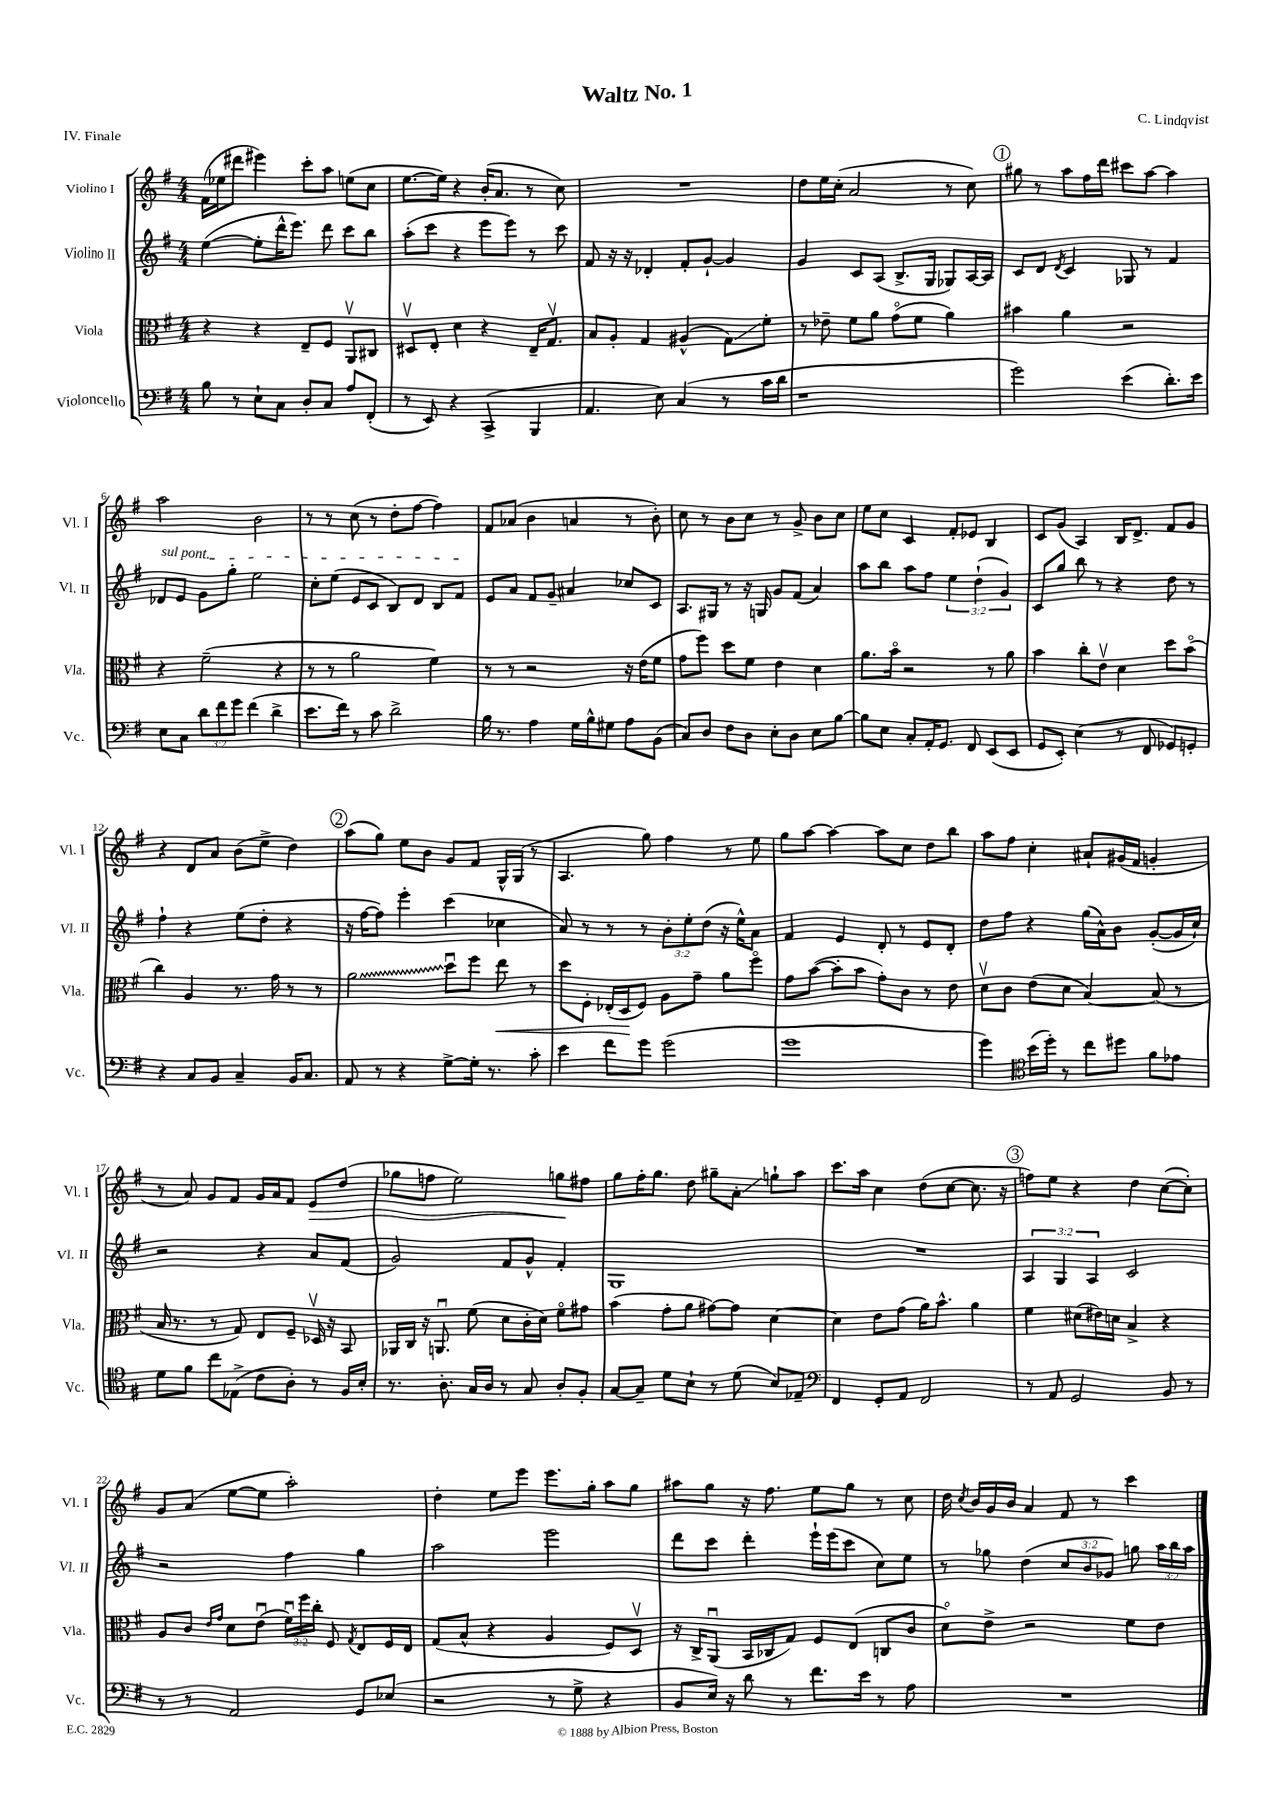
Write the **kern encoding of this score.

**kern	**kern	**kern	**kern
*staff4	*staff3	*staff2	*staff1
*clefF4	*clefC3	*clefG2	*clefG2
*k[f#]	*k[f#]	*k[f#]	*k[f#]
*M4/4	*M4/4	*M4/4	*M4/4
8B	4r	([4ee	(16f#
.	.	.	16ee-
8r	.	.	8ddd#
8E`	4r	8ee']	4eee#)
8C	.	16ddd^^	.
.	.	8.eee)	.
8D'	8E~	.	8ccc'
8C	8F#	8ddd	8aa
8A	8AAv	8ccc	(8ee
(8FF#'	8C#	8bb	8cc
=	=	=	=
8r	8D#v	(8aa'	[8.ee
8EE)	8E'	8ccc	.
.	.	.	16ee])
4r	4d	4r	4r
(4CC^	4r	8eee	(16b'
.	.	.	8.a
.	.	8eee)	.
4BBB	16E~	8r	8r
.	8.Gv	.	.
.	.	8ccc	8cc)
=	=	=	=
4.AA	8B	8f#	1r
.	8A'	16r	.
.	.	16r	.
.	4G	4d-'	.
8E)	.	.	.
(4C	(4A#^^	8f#'	.
.	.	[8g`	.
8r	8G)	4g]	.
16c	8f#'	.	.
16d	.	.	.
=	=	=	=
1r	8r	4g	8dd
.	8e-~	.	16ee
.	.	.	(16cc'
.	8f#	8c	2a
.	8a	(8A	.
.	(8go	8.B^	.
.	8f#	.	.
.	.	16G	.
.	4a)	8G-)	8r
.	.	[16A	8cc)
.	.	16A]	.
=	=	=	=
2g)	4b#	8c	8gg#
.	.	8d	8r
.	.	8qd	.
.	4a	4c	8aa
.	.	.	16ff#
.	.	.	16ddd
(4e	2r	8G-	8ccc#
.	.	8r	[8aa
8.d')	.	4f#	4aa]
16e	.	.	.
=	=	=	=
8E	4r	8d-	2aa
8C	.	8e	.
12d	(2f#~	8g	.
12f#	.	.	.
.	.	8gg'	.
12g	.	.	.
(4f#	.	2ee	2b
4d^	4r	.	.
=	=	=	=
8.e	8r	8cc'	8r
.	8r	(8ee	8r
16f#)	.	.	.
8r	2a	8e	(8cc
8c	.	8c	8r
2d^	.	8B)	8dd'
.	.	8d	[8ff#
.	4f#)	8B	4ff#])
.	.	8f#	.
=	=	=	=
16B	8r	8e	8f#
8.r	.	.	.
.	8r	8a	(8a-
4A	2r	8f#	4b
.	.	8g~	.
16G	.	4a#	4a
16B^^	.	.	.
8G#	.	.	.
8A	16r	8cc-	8r
.	(16e	.	.
(8BB	8f#	8c	8b')
=	=	=	=
8C)	8g	8.A	8cc
8D	8ff#)	.	8r
.	.	16G#	.
8F#	8dd	8r	8b
8D	8f#	16r	8cc
.	.	16G	.
8E'	4e	8g	8r
8D	.	(8f#	8g^
8E	4d	4a)	8b
[8B	.	.	8cc
=	=	=	=
8B]	8.a	8aa	8ee
8E	.	8bb	8cc
.	16bo	.	.
8C'	2r	8aa	4c
16AA'	.	8ff#	.
8.GG	.	.	.
.	.	6ee	8f#'
8FF#	.	.	8e-
.	.	(6dd`	.
(8EE	8r	.	4B
.	.	6g)	.
8EE	8a	.	.
=	=	=	=
8GG	4b	8c	8c
8EE')	.	8gg	(8g
(4E	8cc'	8bb	4A)
.	8ev	8r	.
8r	4d	4r	16B
.	.	.	8.d^
8FF#	.	.	.
8GG-)	8dd	8dd	8f#
8GG'	(8bo	8r	8g
=	=	=	=
4r	4cc)	4ff#`	4r
8C	4A	4r	8d
8BB	.	.	8a
4C~	8.r	(8ee	(8b
.	.	8dd'	8ee^
.	16g	.	.
16BB	8r	4r	4dd)
8.C	.	.	.
.	8r	.	.
=	=	=	=
8AA	2a	16r	(8aa
.	.	[16ff#	.
8r	.	8ff#])	8gg)
4r	.	4eee'	8ee
.	.	.	8b
[8G^	8ddu	(4ccc	8g
16G']	8ff#	.	8f#
8.r	.	.	.
.	8ee	4cc-	16G^^
.	.	.	(16G
8c'	8r	.	8r
=	=	=	=
4e	8dd	8a)	4.A
.	8F#'	8r	.
8f#	(16E-'	8r	.
.	16D	.	.
8g	8F#)	8r	8gg)
(2g	8A	12b'	4ff#
.	.	12ee'	.
.	8g~	.	.
.	.	(12dd	.
.	8a	16r	8r
.	.	16ee^^)	.
.	8ff#o	8a	8ee
=	=	=	=
1g	8g	4f#	8gg
.	([8b	.	[8aa
.	8b']	4e	4aa_
.	8b	.	.
.	8g')	8d'	8aa]
.	8c	8r	8cc
.	8r	8e	8dd
.	8e	8d'	8bb
=	=	=	=
4g)	8dv	8dd	8aa
.	8c	8ff#	8ff#
*clefC4	*	*	*
(16b	(8e	4r	4cc'
16dd')	.	.	.
8r	8d	.	.
8cc	[4B)	(16gg	8a#`
.	.	16a^^)	.
8dd#	.	8b	(16g#
.	.	.	16f#
8f#	(8B]	([8g'	4g'
8e-	8r	16g]	.
.	.	16cc`)	.
=	=	=	=
8d	16B	2r	8r
.	8.r	.	.
8f#	.	.	8a)
8cc	8r	.	8g
(8E-^	8G)	.	8f#
8c	8E	4r	16g
.	.	.	16a
8A')	8F#~	.	8f#
8r	16D-v	8a	8e
.	16r	.	.
16F#	8BB	(8f#	(8dd
16B'	.	.	.
=	=	=	=
8.r	16AA-	2g)	8gg-
.	16C	.	.
.	16r	.	8ff
8.A'	8.AAu	.	.
.	.	.	2ee)
16G	(8f#	.	.
16A	.	.	.
8r	8d	8f#	.
8G	16c'	8g^^	.
.	16d)	.	.
8A'	8f#o	4f#'	8gg
8F#'	8g#	.	8ff#
=	=	=	=
[8G	(4b	1G	8gg
8G~]	.	.	16ff#'
.	.	.	8.gg
8d	8g'	.	.
8B`	8a	.	8dd
8r	[8g#)	.	8gg#~
(8d	8g#]	.	8a'
8B)	[4d	.	8gg`
8E-~	.	.	8aa
=	=	=	=
*clefF4	*	*	*
4FF#	4d]	1r	8.ccc
.	.	.	16aa
8GG'	8e	.	4cc
8AA	(8g	.	.
2FF#	16a)	.	(8dd
.	8.b^^	.	.
.	.	.	[8cc
.	4a	.	8.cc]
.	.	.	16r
=	=	=	=
8r	4f#	6A	8ff)
8AA	.	.	8ee
.	.	6G	.
2GG	(8d#	.	4r
.	.	6A	.
.	16e#)	.	.
.	16d	.	.
.	4B^	2c	4dd
8BB	4r	.	([8cc
8r	.	.	8cc'])
=	=	=	=
8r	8A	2r	8g
8r	8c	.	(8a
.	16qqe	.	.
.	16qqg	.	.
2AA	8d	.	[8ee
.	(8eu	.	8ee]
.	24f#u)	4ff#	2aa')
.	24ff#	.	.
.	24cc'	.	.
.	8F#	.	.
.	8qG	.	.
8GG	8E	4gg	.
(8E-	16F#	.	.
.	16E	.	.
=	=	=	=
2r	(8G	2aa	4dd'
.	8B^^	.	.
.	4r	.	8ee
.	.	.	8eee
8r	4A	2eee	8.eee
8G^	.	.	.
.	.	.	16gg'
4r	8F#)	.	8aa
.	8Dv	.	8gg
=	=	=	=
8BB	16r	8ddd	8aa#
.	16C^	.	.
16E)	(8AAu	8ccc	8gg
16r	.	.	.
8d	16BB	4ddd'	16r
.	16C-	.	8.ff#
8r	8G)	.	.
8.f#	8F#	16eee`	8ee
.	.	(16eee	.
.	(8E	8ccc	8gg
16e	.	.	.
8r	8C	8cc)	8r
8A	8c	8ee	8cc
=	=	=	=
1r	8do)	8r	16dd
.	.	.	8qcc
.	.	.	16b
.	8e^	8gg-	16g
.	.	.	16b
.	2r	(4dd	4a
.	.	12cc	8f#
.	.	12b	.
.	.	.	8r
.	.	12g-)	.
.	8f#	8gg	4ccc
.	8e	24aa	.
.	.	24bb	.
.	.	24aa	.
==	==	==	==
*-	*-	*-	*-
